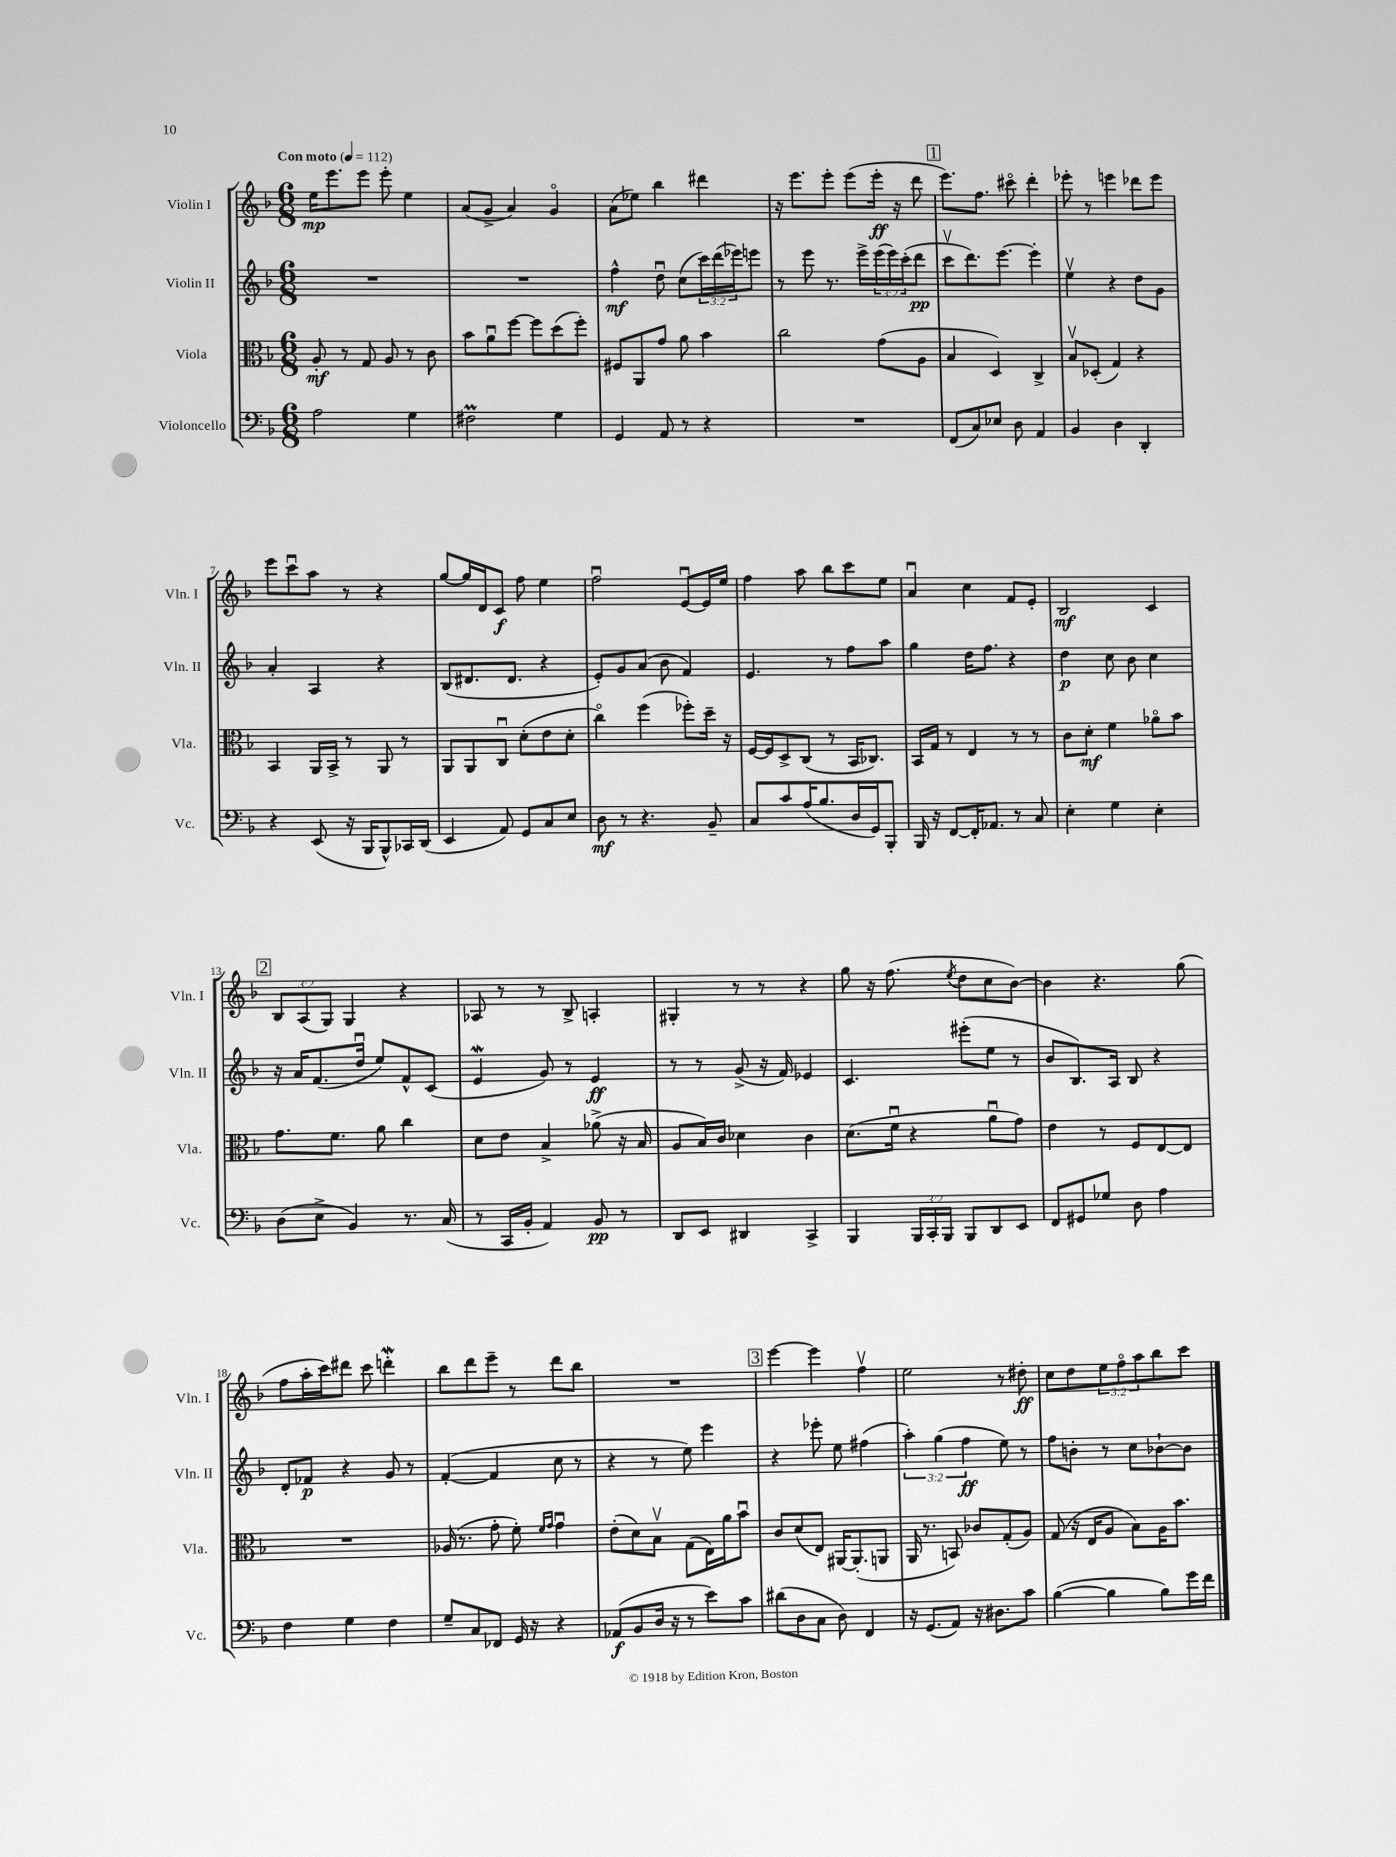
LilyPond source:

<<
\new StaffGroup <<
\new Staff = "s0" \with { instrumentName = "Violin I" shortInstrumentName = "Vln. I" } {
    \clef treble \key f \major \numericTimeSignature \time 6/8 \override Staff.TupletNumber.text = #tuplet-number::calc-fraction-text \tempo "Con moto" 4 = 112
    e''16\mp e'''8. e'''8 e'''8-. e''4 |
    a'8( g'8-> a'4) g'4\flageolet |
    a'8( ees''8) bes''4 dis'''4 |
    r16 e'''8. e'''8-. e'''8( e'''16-.\ff r16 d'''8 |
    \mark \markup { \box "1" } e'''8.) f''8. cis'''8\flageolet d'''4-. |
    ees'''8-. r8 e'''4 des'''8 e'''8 |
    e'''8 c'''8\downbow a''8 r8 r4 |
    g''8~ g''16 d'16 c'8\f f''8 e''4 |
    f''2\downbow e'8~\downbow e'16 e''16 |
    f''4 a''8 bes''8 c'''8 e''8 |
    a'4\downbow c''4 f'8 e'8-. |
    bes2\mf c'4 |
    \mark \markup { \box "2" } \tuplet 3/2 { bes8 a8( g8) } g4 r4 |
    aes8 r8 r8 bes8-> a4-. |
    gis4-. r8 r8 r4 |
    g''8 r16 f''8.( \acciaccatura { e''8 } d''8 c''8 bes'8~) |
    bes'4 r4. g''8( |
    f''8 a''16-. c'''16) dis'''8 c'''8 d'''4-.\mordent |
    bes''8 d'''8 e'''8-- r8 d'''8 bes''8 |
    R2. |
    \mark \markup { \box "3" } e'''4~ e'''4 f''4\upbow |
    e''2 r8 dis''8-.\ff |
    c''8 d''8 \tuplet 3/2 { e''8 f''8\flageolet a''8 } bes''8 c'''8 \bar "|." |
}
\new Staff = "s1" \with { instrumentName = "Violin II" shortInstrumentName = "Vln. II" } {
    \clef treble \key f \major \numericTimeSignature \time 6/8 \override Staff.TupletNumber.text = #tuplet-number::calc-fraction-text
    R2. |
    R2. |
    f''4-^\mf d''8\downbow c''8( \tuplet 3/2 { c'''16) d'''16( ees'''16) } e'''8 |
    r8 e'''8 r8. e'''16-> \tuplet 3/2 { e'''16( e'''16) c'''16-.( } d'''8\pp |
    \mark \markup { \box "1" } c'''8\upbow d'''8.) e'''8.~ e'''4-. |
    e''4\upbow r4 d''8 g'8 |
    a'4-. a4 r4 |
    bes8( dis'8. dis'8. r4 |
    e'8-.) g'8 a'8( bes'8 f'4) |
    e'4. r8 f''8 a''8 |
    g''4 d''16 f''8. r4 |
    d''4\p c''8 bes'8 c''4 |
    \mark \markup { \box "2" } r16 a'16 f'8.( d''16\downbow e''8) f'8-^ c'8( |
    e'4\mordent g'8) r8 e'4\ff |
    r8 r8 g'8->( r16 f'16) ees'4 |
    c'4. eis'''8-.( e''8 r8 |
    bes'8 bes8.) a16 bes8 r4 |
    d'8-. fes'8\p r4 g'8 r8 |
    f'4~-.( f'4 c''8 r8 |
    r4 r8 e''8) e'''4 |
    \mark \markup { \box "3" } r4 ees'''8-. e''8 fis''4( |
    \tuplet 3/2 { a''4-.) g''4( f''4\ff } e''8) r8 |
    f''8 b'8-. r8 c''8 bes'8~-! bes'8 \bar "|." |
}
\new Staff = "s2" \with { instrumentName = "Viola" shortInstrumentName = "Vla." } {
    \clef alto \key f \major \numericTimeSignature \time 6/8
    a8-.\mf r8 g8 a8 r8 c'8 |
    bes'8 a'8\downbow f''8~ f''8 d''8( f''8-.) |
    fis8 a,8 g'8 a'8 bes'4 |
    c''2 g'8( a8 |
    \mark \markup { \box "1" } bes4 d4) c4-> |
    bes8\upbow des8-.( g4) r4 |
    bes,4 a,16 bes,16-> r8 a,8 r8 |
    a,8 a,8 c8\downbow d'8-.( e'8 d'8-. |
    c''4\flageolet) f''4( fes''8-.) d''16-- r16 |
    f16~ f16 d8-> c8( r8 bes,16 ces8.) |
    bes,16 g16 r8 e4 r8 r8 |
    c'8 d'8-.\mf f'4 aes'8\flageolet bes'8 |
    \mark \markup { \box "2" } g'8. f'8. a'8 c''4 |
    d'8 e'8 bes4-> aes'8->( r16 bes16 |
    a8 bes16) c'16 des'4 c'4 |
    d'8.( f'16\downbow r4 a'8\downbow g'8) |
    e'4 r8 f8 e8~ e8 |
    R2. |
    aes16( r8. g'8-. f'8-.) \grace { f'16 g'16 } g'4\downbow |
    e'8-.( d'8) bes8\upbow g8( e16) a'16 bes'8\downbow |
    \mark \markup { \box "3" } c'8 d'8( e8) ais,16~ ais,8.-.( a,8 |
    a,16 r8. b,8) ces'8 g8-.( a8) |
    g8( r16 e16 a8 bes8) a16 bes'8. \bar "|." |
}
\new Staff = "s3" \with { instrumentName = "Violoncello" shortInstrumentName = "Vc." } {
    \clef bass \key f \major \numericTimeSignature \time 6/8 \override Staff.TupletNumber.text = #tuplet-number::calc-fraction-text
    a2 g4 |
    fis2\prall g4 |
    g,4 a,8 r8 r4 |
    R2. |
    \mark \markup { \box "1" } f,8( c8) ees8 d8 a,4 |
    bes,4 d4 d,4-. |
    r4 e,8( r16 bes,,16 bes,,8-^) ces,16 d,16( |
    e,4 a,8) g,8 c8 e8 |
    d8\mf r8 r4. bes,8-- |
    c8 c'8 a16( bes8. d16 g,16) bes,,8-. |
    bes,,16 r16 f,8~ f,16-. aes,8. r8 c8 |
    e4-. g4 e4-. |
    \mark \markup { \box "2" } d8( e8-> bes,4) r8. c16( |
    r8 c,16 bes,16-. a,4) bes,8\pp r8 |
    d,8 e,8 dis,4 c,4-> |
    bes,,4 \tuplet 3/2 { bes,,16 c,16-. bes,,16 } bes,,8 d,8 e,8 |
    f,8 gis,8 ges8 d8 a4 |
    f4 g4 f4 |
    g8-- c8 fes,8 g,16 r16 r4 |
    aes,8\f( bes,8 d16 r16 r8 e'8) c'8 |
    \mark \markup { \box "3" } dis'8( d8 c8 d8) f,4 |
    r16 g,8.( a,8) r16 dis8. c'8 |
    bes4~( bes4 bes8) g'16 f'16 \bar "|." |
}
>>
>>
